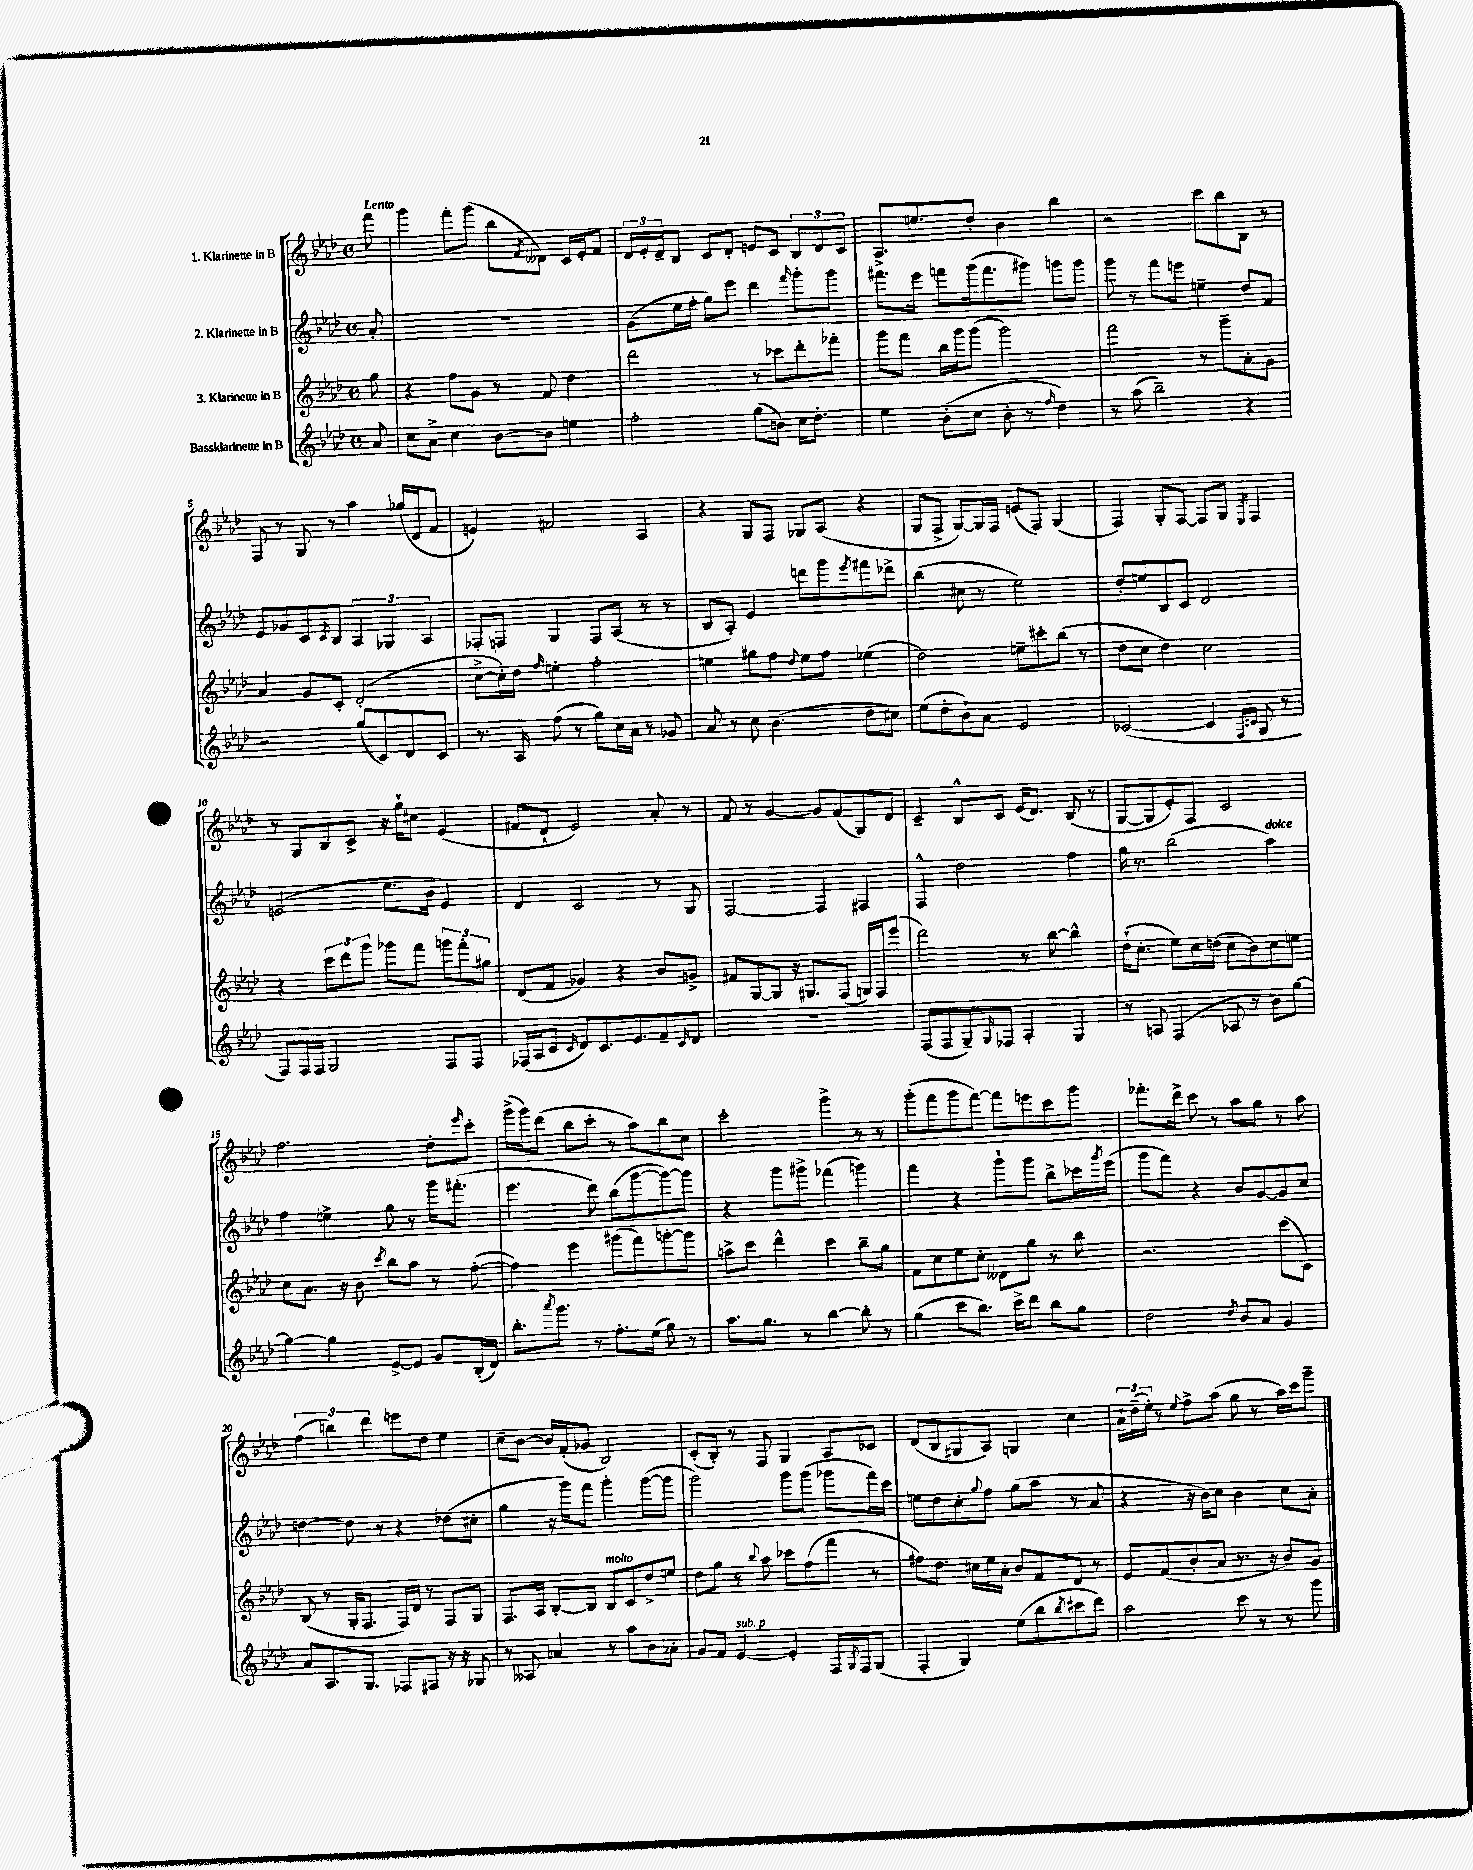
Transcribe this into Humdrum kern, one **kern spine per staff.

**kern	**kern	**kern	**kern
*part4	*part3	*part2	*part1
*staff4	*staff3	*staff2	*staff1
*I"Bassklarinette in B	*I"3. Klarinette in B	*I"2. Klarinette in B	*I"1. Klarinette in B
*clefG2	*clefG2	*clefG2	*clefG2
*k[b-e-a-d-]	*k[b-e-a-d-]	*k[b-e-a-d-]	*k[b-e-a-d-]
*M4/4	*M4/4	*M4/4	*M4/4
*met(c)	*met(c)	*met(c)	*met(c)
=	=	=	=
!	!	!	!LO:TX:a:B:t=Lento
8a-/	8gg\	8a-'/	8fff\
=1	=1	=1	=1
8cc\L	4r	1r	4ggg\
8a-^\J	.	.	.
4cc\	8ff\L	.	8fff'\L
.	8g\J	.	(8ggg\J
[8b-\L	8r	.	8bb-\L
.	.	.	8qf/
8b-\J]	8f/	.	8d--X\J)
4een\	4dd-\	.	16c/LL
.	.	.	16e-'/J
.	.	.	8f/J
=2	=2	=2	=2
2ff'\	2ddd-\	(8g\L	24d-/LL
.	.	.	24e-'/
.	.	.	24d-~/J
.	.	16ee-\L	8B-/J
.	.	16ff'\JJ	.
.	.	8gg\L)	8c/L
.	.	8eee-\J	8d-'/J
(8gg\L	8r	4ddd-\	8en/L
8bn\J)	8ccc-X\L	.	8c/J
.	.	16qqfff/	.
16cc\KL	8ddd-'\	8ggg'\L	12B-/L
8.dd-'\J	.	.	.
.	.	.	12d-/
.	8fff-X'\J	8ggg\J	.
.	.	.	12c/J
=3	=3	=3	=3
4ee-\	8ggg\L	8.fff#X\L	8.A-^/L
.	8fff\J	.	.
.	.	16eee-\Jk	8.een/
(8b-'\L	16bb-\LL	8fffn\L	.
.	16ggg\J	.	.
8cc\J	(8ggg\J	(16ggg\k	8dd-'/J
.	.	8.fff\	.
8b-'\	2ggg\)	.	4b-\
8r	.	8ggg#X\J)	.
16qqff/	.	.	.
4dd-\)	.	8gggn\L	4bb-\
.	.	8ggg\J	.
=4	=4	=4	=4
8r	2fff\	8ggg\	2r
(8aa-\	.	8r	.
2bb-~\)	.	8fff\L	.
.	.	8eeen\J	.
.	8r	4een~\	8ccc\L
.	8ggg~\L	.	8bb-\
4r	8a-'\	8dd-/L	8B-\J
.	8g\J	8f/J	8r
!!LO:LB:g=z
=5	=5	=5	=5
2r	4a-/	8e-/L	8F/
.	.	8g-X/	8r
.	8g/L	8c/	8G/
.	.	8qc/	.
.	8c'/J	8B-/J	8r
(8gg/L	(2d-'/	6A-/	4aa-\
8c/)	.	.	.
.	.	6G-X/	.
8d-/	.	.	(16gg-X/LL
.	.	.	16d-/J
.	.	6A-/	.
8c/J	.	.	8f/J
=6	=6	=6	=6
8.r	[8cc^\L	8F-X'/L	4en/)
.	16cc'\L])	8Fn/J	.
16A-/	16dd-\JJ	.	.
.	16qqff/	.	.
(8ff\	4een'\	4G/	2f#X/
8r	.	.	.
8gg\L)	2ff'\	8F/L	.
16cc\L	.	(8A-/J	.
16a-\JJ	.	.	.
8r	.	8r	4A-/
8g-X/	.	8r	.
=7	=7	=7	=7
8a-/	4een\	8B-/L	4r
8r	.	8A-'/J)	.
8cc\	8gg#X\L	4e-/	8G/L
(4.b-\	8ff\J	.	8F/J
.	8qqdd-/	.	.
.	8ee\L	8dddn\L	8G-X/L
.	8ff\J	8ggg\	(8A-/J
.	.	8qeee-/	.
8dd-\L	(4ee-X\	8fff#X\	4r
8cc#X\J)	.	8ddd-X^\J	.
=8	=8	=8	=8
(8ee-\L	2dd-\)	(4bb-\	8G/L
8dd-'\	.	.	8F^/J
8b-`\)	.	8cc#X\	[8G/L)
8a-\J	.	8r	16G/L]
.	.	.	16F/JJ
2e-/	8een~\L	2ee-\)	(8en/L
.	8ccc#X'\	.	8F/J)
.	(8bb-\J	.	(4G/
.	8r	.	.
=9	=9	=9	=9
([2c-X/	8dd-\L	8dd-'/L	4F/)
.	8cc\J	8een/	.
.	4dd-\)	8B-/	8G'/L
.	.	8c/J	[8F/J
4c-/]	2cc\	2d-/	8F/L]
.	.	.	8G/J
16qqF/LL	.	.	.
16qqcn/JJ	.	.	8qE-/
8G/	.	.	4F/
8r	.	.	.
!!LO:LB:g=z
=10	=10	=10	=10
8F/L)	4r	(2en/	8r
16F/L	.	.	8G/L
16F/JJ	.	.	.
2G/	12ccc\L	.	8B-/
.	12ddd-\	.	.
.	.	.	8c^/J
.	12ggg\J	.	.
.	8ggg-X\L	8.ee-\L	16r
.	.	.	16gg`\KL
.	8fff\J	.	8cc#X\J
.	.	16b-\Jk	.
8F/L	12gggn\L	4e/)	(4e-/
.	12fff'\	.	.
8F/J	.	.	.
.	12gg#X\J	.	.
=11	=11	=11	=11
(16F-X/LL	(8d-/L	4d-/	8f#X/L
16A-/J	.	.	.
8c/J	8f/J	.	8d-`/J
16qqc/	.	.	.
8d-/L)	4g-X/)	2c/	2e-/)
8.c/	.	.	.
.	4r	.	.
8.e-/	.	.	.
8f~/	8b-/L	8r	8a-'/
16qqc/	.	.	.
8d-/J	8gn^/J	8G/	8r
=12	=12	=12	=12
1r	8f#X/L	[2F/	8f/
.	[8G/	.	8r
.	8G/J]	.	[4g/
.	16r	.	.
.	8.G#X/L	.	.
.	.	4F/]	8g/L]
.	(8F/J	.	(8f/
.	16Gn/LL)	4F#X/	8G/)
.	16F/J	.	.
.	(8eee-/J	.	8d-/J
=13	=13	=13	=13
(8F/L	2ddd-\)	4F^^/	4c~/
8F/	.	.	.
8G~/)	.	2dd-\	8B-^^/L
16qqG/	.	.	.
8F-X/J	.	.	8c/J
4A-'/	8r	.	(16e-/KL
.	.	.	8.d-/J)
.	[8bb-\	.	.
4G/	4bb-^^\]	4ff\	(8B-/
.	.	.	8r
=14	=14	=14	=14
8r	(16dd-`\KL	16gg\	[8G/L
.	8.cc'\J	8.r	.
8An/	.	.	8G/]
(4F/	8ee-\L)	(2bb-\	8e-'/)
.	16cc\L	.	8F/J
.	(16ddn\JJ	.	.
8A-X/	8cc\L	.	2c/
8r	8b-\)	.	.
!	!	!LO:TX:a:i:t=dolce	!
8b-\L)	8cc\	4aa-\)	.
[8gg\J	8een\J	.	.
!!LO:LB:g=z
=15	=15	=15	=15
4gg\_	8cc\L	4ff\	2.ff\
.	8.a-\J	.	.
4gg\]	.	4een^\	.
.	16r	.	.
.	8b-\	.	.
.	8qccc/	.	.
[8e-^/L	8bb-\L	8gg\	.
8e-/J]	8aa-\J	8r	.
8g/L	8r	16ggg\KL	8dd-'\L
.	.	(8.fff#X'\J	.
.	.	.	16qqeee-/
(16B-'/L	([8ff'\	.	8ccc'\J
16d-/JJ)	.	.	.
=16	=16	=16	=16
8.bb-'\L	4ff\])	4.eee-\	(16ggg^\LL
.	.	.	16ggg\J)
.	.	.	(8ddd-\J
8qaaa-/	.	.	.
8.ggg\J	.	.	.
.	4eee-\	.	8bb-\L
8r	.	8ddd-\)	8ccc'\J
8.ff'\L	(8ggg#X\L	(8bb-\L	8r
.	8fff\)	[8ggg\	8aa-\L)
(16ee-\Jk	.	.	.
8gg\)	[8gggn'\	8ggg\_)	8bb-\
8r	8ggg\J]	8ggg\J]	8cc\J
=17	=17	=17	=17
8.aa-\L	8aan^\L	4r	2ccc'\
.	8ccc\J	.	.
8.gg\J	.	.	.
.	4ddd-^^\	8ggg\L	.
8r	.	8ggg#X^\J	.
[4bb-\	4ccc\	(4fff-X\	4ggg^\
8bb-'\]	8bb-~\L	4gggn\)	8r
8r	8gg\J	.	8r
=18	=18	=18	=18
(4gg\	8f\L	4fff\	(8ggg'\L
.	8cc\	.	8fff\
8ccc\L	8ee-\	4r	8ggg\
8.bb-\J)	8cc'\J	.	[8fff\J)
.	8d--X\L	8ggg`\L	8fff\L]
16ccc^\KL	.	.	.
8ddd-\J	8gg\J	8ggg\J	8eeen\
8bb-\L	8r	8bb-^\L	8ccc\
8gg\J	8bb-\	16ccc-X\L	8ggg\J
.	.	8qggg/	.
.	.	(16eee-\JJ	.
=19	=19	=19	=19
2dd-\	2.r	8ggg\L	8.fff-X'\L
.	.	8fff\J)	.
.	.	.	16ddd-^\Jk
.	.	4r	8ccc\
.	.	.	8r
8qdd-/	.	.	.
8b-/L	.	8b-/L	8aa-\L
8a-/J	.	[8g/	8gg\J
4g/	(8ccc\L	8g/]	8r
.	8c\J)	8cc/J	8aa-\
!!LO:LB:g=z
=20	=20	=20	=20
8a-/L	(8B-/	[4ddn\	(6ff\
8.A-/	8r	.	.
.	.	.	6bbn\)
.	16G'/KL	8dd\]	.
8.G/J	8.F/J	.	.
.	.	.	6ddd-\
.	.	8r	.
8F-X/L	16F/LL)	4r	8eeen\L
.	16d-/JJ	.	.
8F#X/J	8r	.	8dd-\J
16r	8F/L	(8dd-X\L	4ee-\
16r	.	.	.
8G-X/	8G/J	8cc#X'\J	.
=21	=21	=21	=21
8r	8.F/L	4gg\	8cc~\L
8A--X/	.	.	[8b-\J
.	16A-/Jk	.	.
4an/	[8B-'/L	16r	16b-/LL]
.	.	16ggg\KL)	(16f'/J
.	8B-/J]	8fff\J	8g-X/J
!	!LO:TX:a:i:t=molto	!	!
8r	8B-/L	4ggg'\	2B-/)
8aa-\L	8c/	.	.
8b-\	8dd-^/	([8ggg\L	.
8a-X'\J	8een/J	8ggg\J]	.
=22	=22	=22	=22
8g/L	8dd-\L	2ggg\)	(8c'/L
8f/J	8gg\J	.	8B-'/J)
!LO:TX:a:i:t=sub. p	!	!	!
[4e-/	8r	.	8r
.	8qqbb-/	.	.
.	8aa-\	.	8F/
4e-'/]	8ccc-X\L	8ggg\L	4G/
.	(8ff\	(8ggg\J	.
16F/LL	8fff\J	8ggg-X\L	8A-/L
8qG/	.	.	.
16F/J	.	.	.
(8G/J	8r	16fff\L)	8c-X/J
.	.	16ccc\JJ	.
=23	=23	=23	=23
4F'/	8ff#X\L)	8een\L	(8d-/L
.	8.dd-\J	8dd-\	8B-/
4G/)	.	8cc'\	8G#X/
.	16cc#X\LL	.	.
.	.	8qqgg/	.
.	16ee-\	8ff\J	8A-/J)
.	16a-'\JJ	.	.
(8ee-\L	8b-/L	(8gg\L	4Gn/
8bb-\	8f/	8aa-\J	.
8qbb-/	.	.	.
8ccc#X\	8d-/J	8r	4cc\
8ddd-\J)	8r	8a-/	.
=24	=24	=24	=24
2aa-\	8e-/L	4r	24a-`\LL
.	.	.	(24dd-~\
.	.	.	24ee-'\JJ)
.	(8f/	.	8r
.	.	.	8qqee-/
.	8b-'/	16r	8ff^\L
.	.	16b-\KL)	.
.	8a-/J	8cc\J	(8aa-\J
8ccc\	8.r	4b-\	8gg\
8r	.	.	8r
.	16r	.	.
8r	8b-/L)	8cc\L	16aa-\LL)
.	.	.	16ccc\J
8ggg\	8g/J	8a-'\J	8ggg~\J
==	==	==	==
*-	*-	*-	*-
